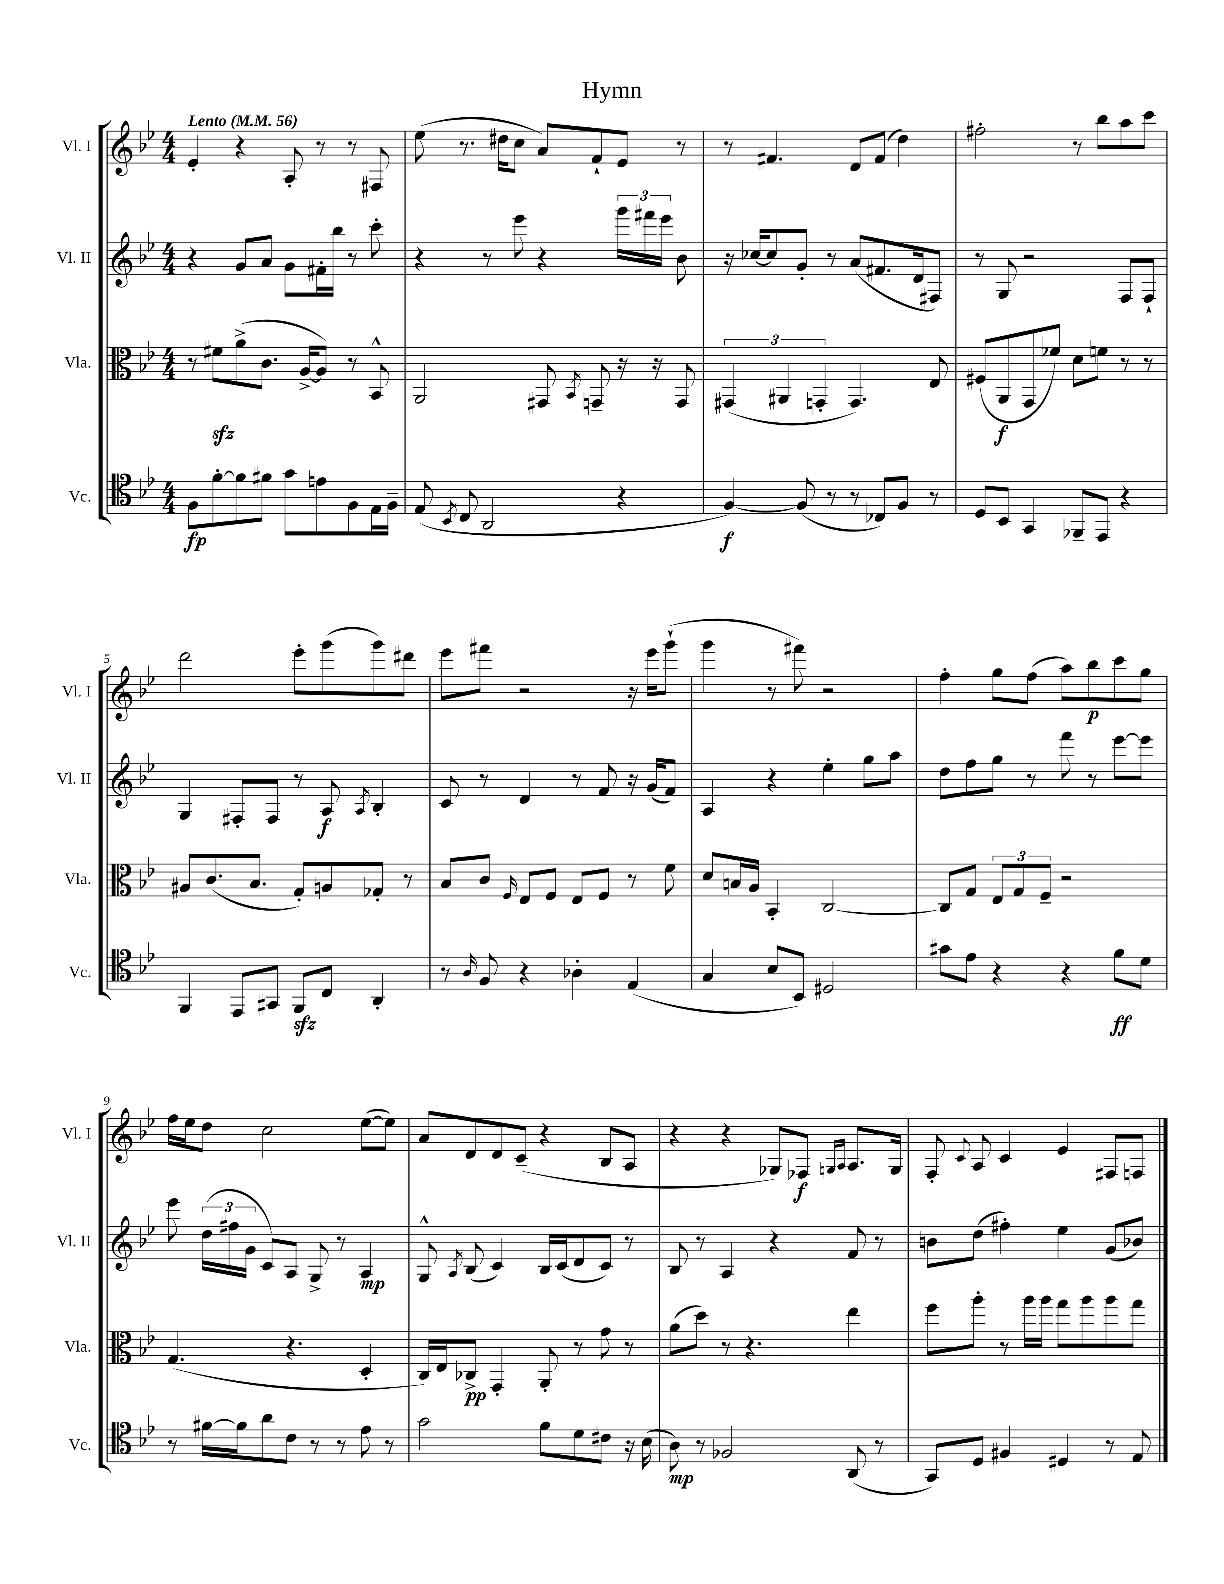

**kern	**dynam	**kern	**dynam	**kern	**dynam	**kern	**dynam
*part4	*part4	*part3	*part3	*part2	*part2	*part1	*part1
*staff4	*staff4	*staff3	*staff3	*staff2	*staff2	*staff1	*staff1
*I"Vc.	*	*I"Vla.	*	*I"Vl. II	*	*I"Vl. I	*
*I'Vc.	*	*I'Vla.	*	*I'Vl. II	*	*I'Vl. I	*
*clefC4	*	*clefC3	*	*clefG2	*	*clefG2	*
*k[b-e-]	*	*k[b-e-]	*	*k[b-e-]	*	*k[b-e-]	*
*M4/4	*	*M4/4	*	*M4/4	*	*M4/4	*
*MM56	*	*MM56	*	*MM56	*	*MM56	*
=1	=1	=1	=1	=1	=1	=1	=1
!	!	!	!	!	!	!LO:TX:a:B:t=Lento	!
8F\L	fp	8r	.	4r	.	4e-'/	.
[8f'\	.	8f#Xzz\L	.	.	.	.	.
8f\]	.	(8a^\	.	8g/L	.	4r	.
8f#X\J	.	8.c\J	.	8a/J	.	.	.
8g\L	.	.	.	8g\L	.	8A'/	.
.	.	[16A^/KL	.	.	.	.	.
8en\	.	8A/J])	.	16f#X'\L	.	8r	.
.	.	.	.	16bb-\JJ	.	.	.
8F\	.	8r	.	8r	.	8r	.
16E-\L	.	8BB-^^/	.	8ccc'\	.	8F#X/	.
16F~\JJ	.	.	.	.	.	.	.
=2	=2	=2	=2	=2	=2	=2	=2
(8E-/	.	2AA/	.	4r	.	(8ee-\	.
8qBB-/	.	.	.	.	.	.	.
8C/	.	.	.	.	.	8.r	.
2AA/	.	.	.	8r	.	.	.
.	.	.	.	.	.	16dd#X\KL	.
.	.	.	.	8eee-\	.	8cc\J	.
.	.	8GG#X/	.	4r	.	8a/L)	.
.	.	8qBB-/	.	.	.	.	.
.	.	8GGn~/	.	.	.	8f`/	.
4r	.	16r	.	24ggg\LL	.	8e-/J	.
.	.	.	.	24fff#X\	.	.	.
.	.	16r	.	.	.	.	.
.	.	.	.	24eee-\JJ	.	.	.
.	.	8GG/	.	8b-\	.	8r	.
=3	=3	=3	=3	=3	=3	=3	=3
[4F/)	f	(6GG#X/	.	16r	.	8r	.
.	.	.	.	[16cc-X/KL	.	.	.
.	.	.	.	8cc-/]	.	4.f#X/	.
.	.	6AA#X/	.	.	.	.	.
(8F/]	.	.	.	8g'/J	.	.	.
.	.	6GGn'/	.	.	.	.	.
8r	.	.	.	8r	.	.	.
8r	.	4.GG/)	.	(8a/L	.	8d/L	.
8C-X/L)	.	.	.	8.f#X/	.	(8f#/J	.
8F/J	.	.	.	.	.	4dd\)	.
.	.	.	.	16d/k	.	.	.
8r	.	8E-/	.	8F#X/J)	.	.	.
=4	=4	=4	=4	=4	=4	=4	=4
8D/L	.	(8F#X/L	.	8r	.	2ff#X'\	.
8BB-/J	.	8AA/	f	8G/	.	.	.
4GG/	.	8GG/	.	2r	.	.	.
.	.	8f-X/J)	.	.	.	.	.
8FF-X~/L	.	8d\L	.	.	.	8r	.
8EE-/J	.	8fn\J	.	.	.	8bb-\L	.
4r	.	8r	.	8F/L	.	8aa\	.
.	.	8r	.	8F`/J	.	8ccc\J	.
!!LO:LB:g=z
=5	=5	=5	=5	=5	=5	=5	=5
4FF/	.	8A#X/L	.	4G/	.	2ddd\	.
.	.	(8.c/	.	.	.	.	.
8EE-/L	.	.	.	8F#X'/L	.	.	.
.	.	8.B-/J	.	.	.	.	.
8GG#X/J	.	.	.	8F#/J	.	.	.
8FFzz/L	.	8G'/L)	.	8r	.	8eee-'\L	.
8C/J	.	8An/	.	8A/	f	(8ggg\	.
.	.	.	.	8qA/	.	.	.
4AA'/	.	8G-X'/J	.	4B-'/	.	8ggg\)	.
.	.	8r	.	.	.	8ddd#X\J	.
=6	=6	=6	=6	=6	=6	=6	=6
8r	.	8B-/L	.	8c/	.	8eee-\L	.
16qqA/	.	.	.	.	.	.	.
8F/	.	8c/J	.	8r	.	8fff#X\J	.
.	.	16qqF/	.	.	.	.	.
4r	.	8E-/L	.	4d/	.	2r	.
.	.	8F/J	.	.	.	.	.
4A-X'\	.	8E-/L	.	8r	.	.	.
.	.	8F/J	.	8f/	.	.	.
(4E-/	.	8r	.	16r	.	16r	.
.	.	.	.	(16g/KL	.	16eee-\KL	.
.	.	8f\	.	8f/J)	.	(8ggg`\J	.
=7	=7	=7	=7	=7	=7	=7	=7
4G/	.	8d/L	.	4A/	.	4ggg\	.
.	.	16Bn/L	.	.	.	.	.
.	.	16A/JJ	.	.	.	.	.
8B-/L	.	4BB-'/	.	4r	.	8r	.
8BB-/J)	.	.	.	.	.	8fff#X\)	.
2D#X/	.	[2C/	.	4ee-'\	.	2r	.
.	.	.	.	8gg\L	.	.	.
.	.	.	.	8aa\J	.	.	.
=8	=8	=8	=8	=8	=8	=8	=8
8g#X\L	.	8C/L]	.	8dd\L	.	4ff'\	.
8e-\J	.	8G/J	.	8ff\	.	.	.
4r	.	12E-/L	.	8gg\J	.	8gg\L	.
.	.	12G/	.	.	.	.	.
.	.	.	.	8r	.	(8ff\J	.
.	.	12F~/J	.	.	.	.	.
4r	.	2r	.	8fff\	.	8aa\L)	.
.	.	.	.	8r	.	8bb-\	p
8f\L	ff	.	.	[8eee-\L	.	8ccc\	.
8d\J	.	.	.	8eee-\J]	.	8gg\J	.
!!LO:LB:g=z
=9	=9	=9	=9	=9	=9	=9	=9
8r	.	(4.G/	.	8eee-\	.	16ff\LL	.
.	.	.	.	.	.	16ee-\J	.
[16f#X\LL	.	.	.	(24dd\LL	.	8dd\J	.
.	.	.	.	24ff#X\	.	.	.
16f#\J]	.	.	.	.	.	.	.
.	.	.	.	24g\JJ	.	.	.
8a\	.	.	.	8c/L)	.	2cc\	.
8c\J	.	4.r	.	8A/J	.	.	.
8r	.	.	.	8G^/	.	.	.
8r	.	.	.	8r	.	.	.
8e-\	.	4D'/	.	4A/	mp	([8ee-\L	.
8r	.	.	.	.	.	8ee-\J])	.
=10	=10	=10	=10	=10	=10	=10	=10
2g\	.	16C/LL)	.	8G^^/	.	8a/L	.
.	.	16E-/J	.	.	.	.	.
.	.	.	.	8qA/	.	.	.
.	.	8C-X^/J	pp	(8B-/	.	8d/	.
.	.	4GG'/	.	4c/)	.	8d/	.
.	.	.	.	.	.	(8c~/J	.
8f\L	.	8AA'/	.	16B-/LL	.	4r	.
.	.	.	.	(16c/J	.	.	.
8d\	.	8r	.	8d/	.	.	.
8c#X\J	.	8g\	.	8c/J)	.	8B-/L	.
16r	.	8r	.	8r	.	8A/J	.
(16B-\	.	.	.	.	.	.	.
=11	=11	=11	=11	=11	=11	=11	=11
8A\)	mp	(8a\L	.	8B-/	.	4r	.
8r	.	8dd\J)	.	8r	.	.	.
2F-X/	.	8r	.	4A/	.	4r	.
.	.	4.r	.	.	.	.	.
.	.	.	.	4r	.	8G-X/L)	.
.	.	.	.	.	.	8F-X/J	f
.	.	.	.	.	.	16qqGn/LL	.
.	.	.	.	.	.	16qqA/JJ	.
(8AA/	.	4ee-\	.	8f/	.	8.A/L	.
8r	.	.	.	8r	.	.	.
.	.	.	.	.	.	16G/Jk	.
=12	=12	=12	=12	=12	=12	=12	=12
8GG/L)	.	8ff\L	.	8bn\L	.	8F'/	.
.	.	.	.	.	.	8qqc/	.
8D/J	.	8aa'\J	.	(8dd\J	.	8A/	.
4F#X/	.	8r	.	4ff#X'\)	.	4c/	.
.	.	16aa\LL	.	.	.	.	.
.	.	16aa\JJ	.	.	.	.	.
4D#X/	.	8gg\L	.	4ee-\	.	4e-/	.
.	.	8aa\	.	.	.	.	.
8r	.	8aa\	.	(8g/L	.	8F#X/L	.
8E-/	.	8gg\J	.	8b-X/J)	.	8Fn/J	.
==	==	==	==	==	==	==	==
*-	*-	*-	*-	*-	*-	*-	*-
